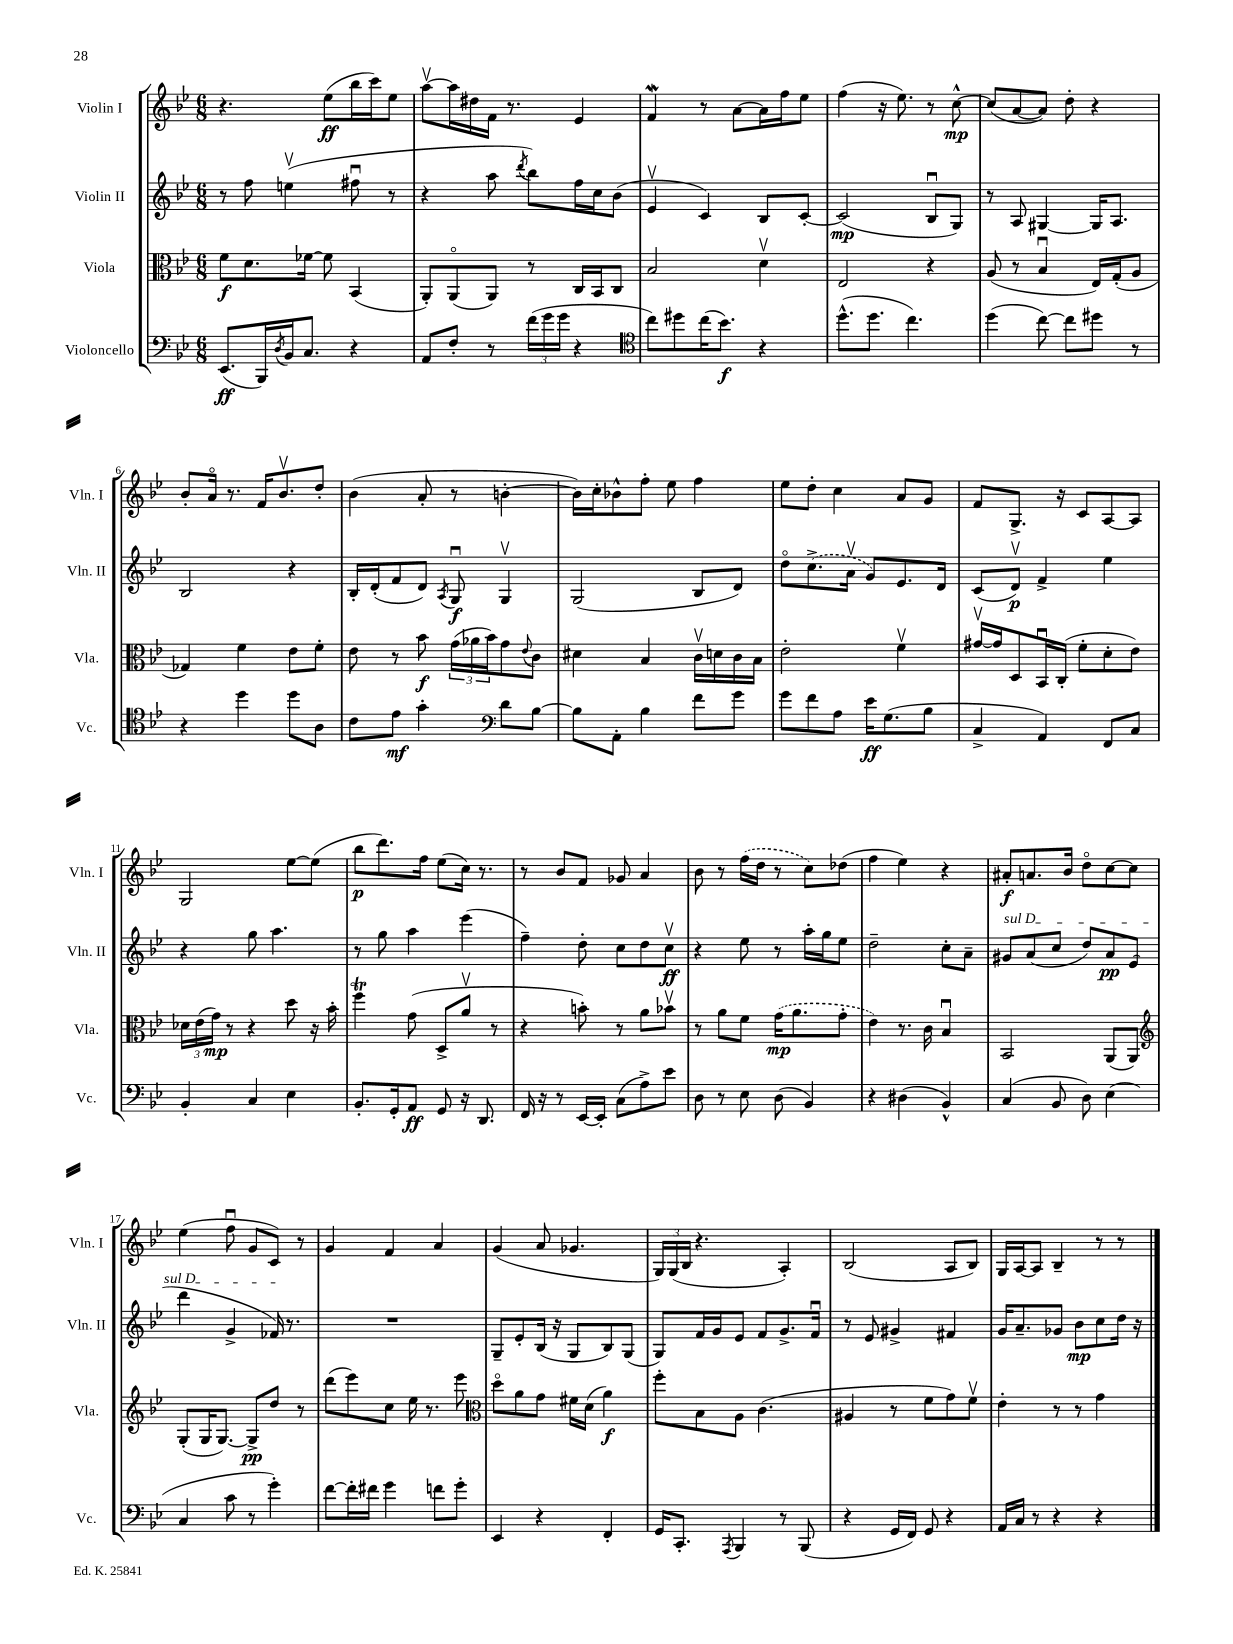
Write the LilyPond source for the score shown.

<<
\new StaffGroup <<
\new Staff = "s0" \with { instrumentName = "Violin I" shortInstrumentName = "Vln. I" } {
    \clef treble \key bes \major \numericTimeSignature \time 6/8
    r4. ees''8\ff( bes''16 c'''16) ees''8 |
    a''8~\upbow a''16 dis''16 f'16 r8. ees'4 |
    f'4\mordent r8 a'8~ a'16 f''16 ees''8 |
    f''4( r16 ees''8.) r8 c''8~-^\mp |
    c''8( a'8~ a'8) d''8-. r4 |
    bes'8-. a'16\flageolet r8. f'16 bes'8.\upbow d''8-. |
    bes'4( a'8-. r8 b'4~-. |
    b'16) c''16-. bes'8-^ f''8-. ees''8 f''4 |
    ees''8 d''8-. c''4 a'8 g'8 |
    f'8 g8.-> r16 c'8 a8~ a8 |
    g2 ees''8~ ees''8( |
    bes''8\p d'''8.) f''16 ees''8( c''16) r8. |
    r8 bes'8 f'8 ges'8 a'4 |
    bes'8 r8 \once \slurDashed f''16( d''16 r8 c''8) des''8( |
    f''4 ees''4) r4 |
    ais'8-.\f a'8. bes'16 d''8\flageolet c''8~ c''8 |
    ees''4( f''8\downbow g'8 c'8) r8 |
    g'4 f'4 a'4 |
    g'4( a'8 ges'4. |
    \tuplet 3/2 { g16) g16( bes16 } r4. a4-.) |
    bes2( a8 bes8) |
    g16 a16~ a8 bes4-- r8 r8 \bar "|." |
}
\new Staff = "s1" \with { instrumentName = "Violin II" shortInstrumentName = "Vln. II" } {
    \clef treble \key bes \major \numericTimeSignature \time 6/8
    r8 f''8 e''4\upbow( fis''8\downbow r8 |
    r4 a''8 \acciaccatura { d'''8 } bes''8) f''16 c''16 bes'8( |
    ees'4\upbow c'4) bes8 c'8~-. |
    c'2\mp( bes8\downbow g8) |
    r8 a8 gis4~ gis16 a8. |
    bes2 r4 |
    bes16-. d'16-.( f'8 d'8) \acciaccatura { a8 } g8\downbow\f g4\upbow |
    g2( bes8 d'8) |
    d''8\flageolet \once \slurDashed c''8.->( a'16\upbow g'8) ees'8. d'16 |
    c'8( d'8\upbow\p) f'4-> ees''4 |
    r4 g''8 a''4. |
    r8 g''8 a''4 ees'''4( |
    f''4--) d''8-. c''8 d''8 c''8\upbow\ff |
    r4 ees''8 r8 a''16-. g''16 ees''8 |
    d''2-- c''8-. a'8-- |
    \once \override TextSpanner.bound-details.left.text = \markup { \italic "sul D" } gis'8\startTextSpan a'8( c''8 d''8) a'8\pp ees'8( |
    d'''4 g'4-> fes'16\stopTextSpan) r8. |
    R2. |
    g8-- ees'8-. bes16( r16 g8 bes8) g8( |
    g8) f'16 g'16 ees'8 f'8 g'8.-> f'16\downbow |
    r8 ees'8 gis'4-> fis'4 |
    g'16 a'8.-- ges'8 bes'8\mp c''8 d''16 r16 \bar "|." |
}
\new Staff = "s2" \with { instrumentName = "Viola" shortInstrumentName = "Vla." } {
    \clef alto \key bes \major \numericTimeSignature \time 6/8
    f'8\f d'8. fes'16~ fes'8 bes,4( |
    a,8-.) a,8\flageolet( a,8) r8 c16 bes,16 c8 |
    bes2 d'4\upbow |
    ees2 r4 |
    a8( r8 bes4\downbow ees16) g16-.( a8 |
    ges4) f'4 ees'8 f'8-. |
    ees'8 r8 bes'8\f \tuplet 3/2 { g'16( aes'16 bes'16) } g'8 \appoggiatura { ees'8 } c'8 |
    dis'4 bes4 c'16\upbow d'16 c'16 bes16 |
    ees'2-. f'4\upbow |
    gis'16~\upbow gis'16 d8 bes,16\downbow c16-.( f'8-. d'8-. ees'8) |
    \tuplet 3/2 { des'16 ees'16( g'16\mp) } r8 r4 d''8 r16 bes'16-. |
    f''4\trill g'8( d8-> a'8\upbow r8 |
    r4 b'8-.) r8 a'8 bes'8\upbow |
    r8 a'8 f'8 \once \slurDashed g'16\mp( a'8. g'8-. |
    ees'4) r8. c'16 bes4\downbow |
    bes,2 a,8( a,8) |
    \clef treble g8-.( g16 g8.~) g8->\pp d''8 r8 |
    d'''8( ees'''8) c''8 ees''16 r8. ees'''8 |
    \clef alto d''8\flageolet a'8 g'8 fis'16 d'16( a'4\f) |
    f''8-. bes8 a8 c'4.( |
    ais4 r8 f'8 g'8) f'8\upbow |
    ees'4-. r8 r8 g'4 \bar "|." |
}
\new Staff = "s3" \with { instrumentName = "Violoncello" shortInstrumentName = "Vc." } {
    \clef bass \key bes \major \numericTimeSignature \time 6/8
    ees,8.\ff( bes,,16) \acciaccatura { d8 } bes,16 c8. r4 |
    a,8 f8-. r8 \tuplet 3/2 { f'16( g'16 g'16 } r4 |
    \clef tenor c''8) dis''8 c''16( bes'8.\f) r4 |
    d''8.-^( d''8. c''4.) |
    d''4( c''8~) c''8 dis''8 r8 |
    r4 d''4 d''8 a8 |
    c'8 ees'8\mf g'4-. \clef bass d'8 bes8~ |
    bes8 a,8-. bes4 f'8 g'8 |
    g'8 f'8 a8 ees'16\ff g8.( bes8 |
    c4-> a,4) f,8 c8 |
    bes,4-. c4 ees4 |
    bes,8.-. g,16-. a,8\ff g,8 r16 d,8. |
    f,16 r16 r8 ees,16~ ees,16-. c8( a8->) ees'8 |
    d8 r8 ees8 d8( bes,4) |
    r4 dis4( bes,4-^) |
    c4( bes,8 d8) ees4( |
    c4 c'8 r8 g'4-.) |
    f'8~ f'16-. fis'16 g'4 f'8 g'8-. |
    ees,4 r4 f,4-. |
    g,16 c,8.-. \acciaccatura { a,,8 } bes,,4 r8 bes,,8( |
    r4 g,16 f,16) g,8 r4 |
    a,16 c16 r8 r4 r4 \bar "|." |
}
>>
>>
